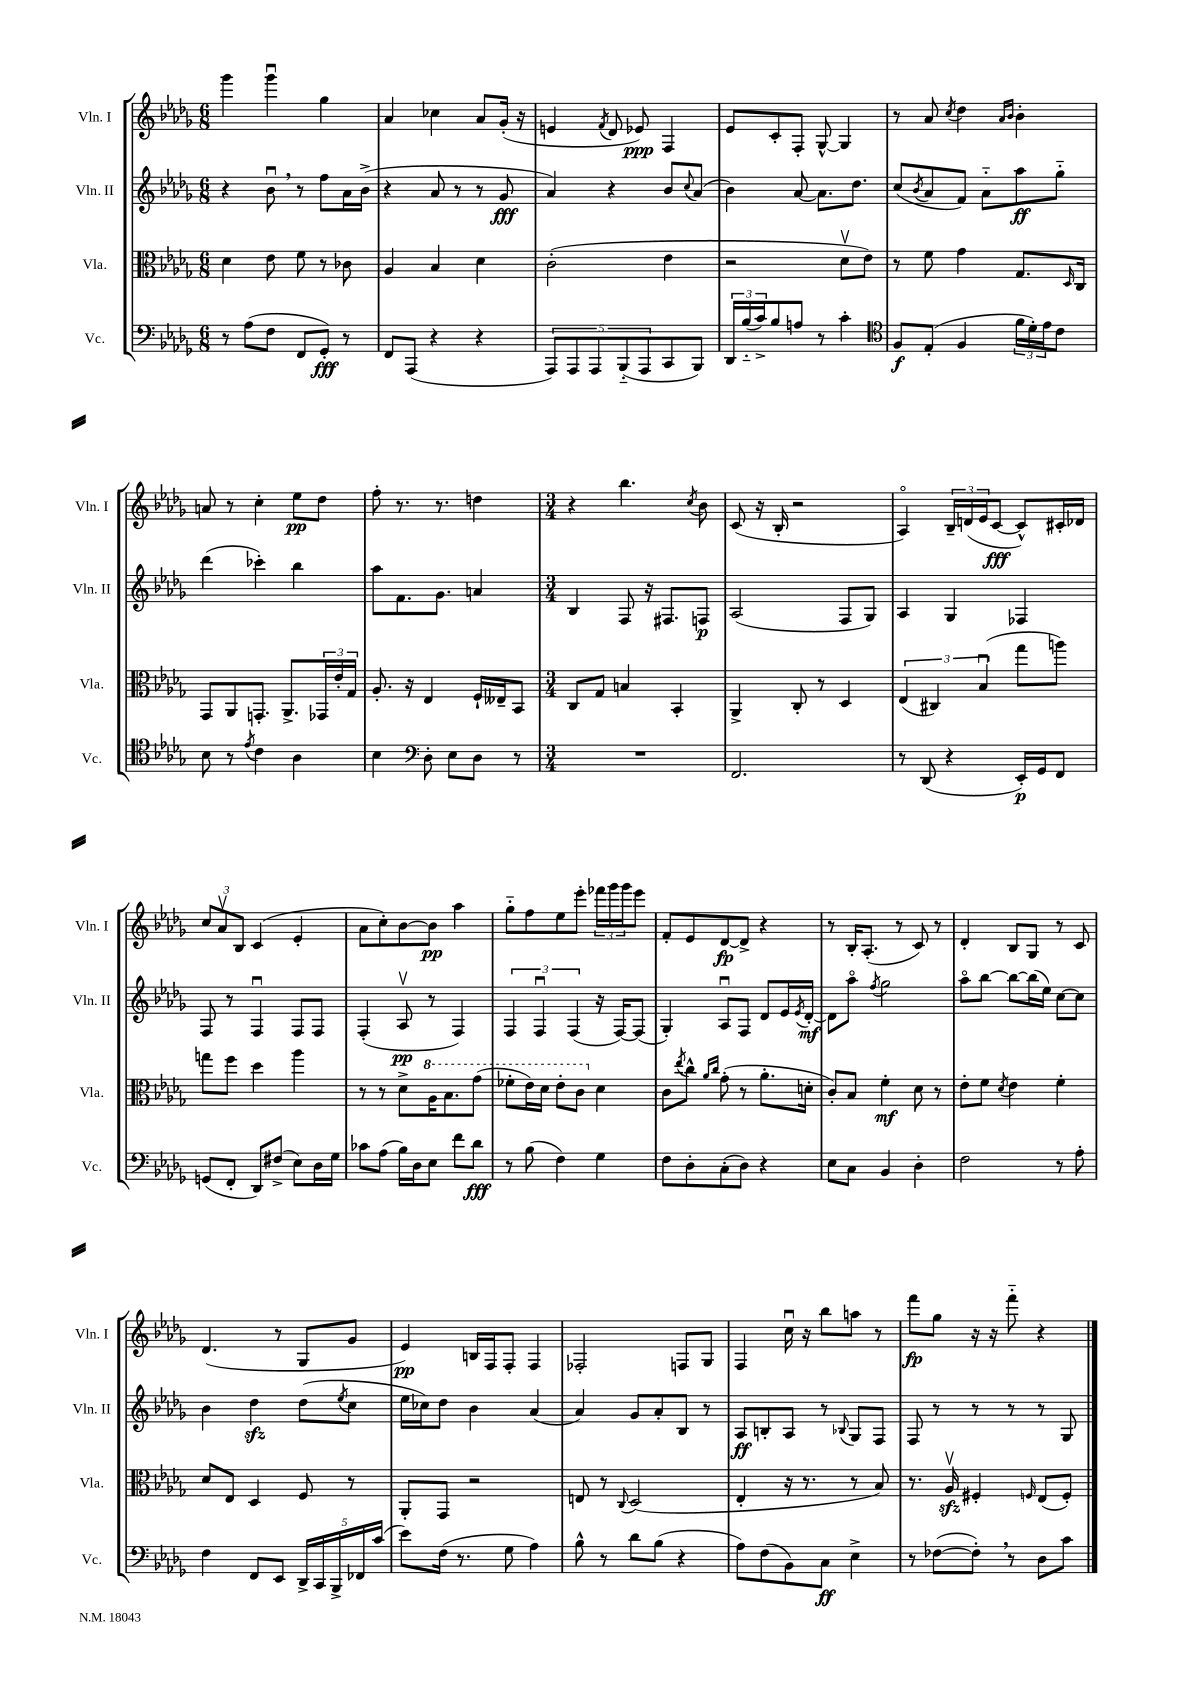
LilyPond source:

<<
\new StaffGroup <<
\new Staff = "s0" \with { instrumentName = "Vln. I" shortInstrumentName = "Vln. I" } {
    \clef treble \key des \major \numericTimeSignature \time 6/8
    ges'''4 ges'''4\downbow ges''4 |
    aes'4 ces''4 aes'8 ges'16-.( r16 |
    e'4 \acciaccatura { f'8 } des'8 ees'8\ppp) f4 |
    ees'8 c'8-. f8-. ges8~-^ ges4 |
    r8 aes'8 \acciaccatura { c''8 } des''4 \grace { aes'16 bes'16 } bes'4-. |
    a'8 r8 c''4-. ees''8\pp des''8 |
    f''8-. r8. r8. d''4 |
    \numericTimeSignature \time 3/4 r4 bes''4. \acciaccatura { c''8 } bes'8 |
    c'8( r16 bes16-. r2 |
    aes4\flageolet) \tuplet 3/2 { bes16-- d'16( ees'16 } c'8~\fff c'8-^) cis'16-. des'16 |
    \tuplet 3/2 { c''8 aes'8\upbow bes8 } c'4( ees'4-. |
    aes'8 c''8-.) bes'8~ bes'8\pp aes''4 |
    ges''8-_ f''8 ees''8 ees'''8-. \tuplet 3/2 { fes'''16 ges'''16 ges'''16 } ees'''8 |
    f'8-. ees'8 des'8~\fp des'8-> r4 |
    r8 bes16-. aes8.-.( r8 c'8) r8 |
    des'4-. bes8 ges8 r8 c'8 |
    des'4.( r8 ges8 ges'8 |
    ees'4\pp) b16 f16 f8-. f4 |
    fes2-. f8 ges8 |
    f4 c''16\downbow r16 bes''8 a''8 r8 |
    f'''8\fp ges''8 r16 r16 f'''8-_ r4 \bar "|." |
}
\new Staff = "s1" \with { instrumentName = "Vln. II" shortInstrumentName = "Vln. II" } {
    \clef treble \key des \major \numericTimeSignature \time 6/8
    r4 bes'8\downbow \breathe r8 f''8 aes'16 bes'16->( |
    r4 aes'8 r8 r8 ges'8\fff |
    aes'4) r4 bes'8 \appoggiatura { c''8 } aes'8( |
    bes'4) aes'8~ aes'8. des''8. |
    c''8( \acciaccatura { bes'8 } aes'8 f'8) aes'8-_ aes''8\ff ges''8-_ |
    des'''4( ces'''4-.) bes''4 |
    aes''8 f'8. ges'8. a'4 |
    \numericTimeSignature \time 3/4 bes4 f8 r16 fis8. f8\p |
    aes2( f8 ges8) |
    aes4 ges4 fes4 |
    f8 r8 f4\downbow f8 f8 |
    f4-.( aes8\upbow\pp r8 f4) |
    \tuplet 3/2 { f4 f4\downbow f4( } r16 f16~) f8( |
    ges4-.) aes8\downbow f8 des'8 ees'16 \acciaccatura { ees'8 } des'16~-.\mf |
    des'8 aes''8\flageolet \acciaccatura { f''8 } ges''2 |
    aes''8\flageolet bes''8~ bes''8~ bes''16( ees''16) c''8~ c''8 |
    bes'4 des''4\sfz des''8( \acciaccatura { ees''8 } c''8 |
    ees''16 ces''16) des''8 bes'4 aes'4( |
    aes'4) ges'8 aes'8-. bes8 r8 |
    aes8\ff b8-. aes8 r8 \appoggiatura { bes8 } ges8 f8 |
    f8 r8 r8 r8 r8 ges8 \bar "|." |
}
\new Staff = "s2" \with { instrumentName = "Vla." shortInstrumentName = "Vla." } {
    \clef alto \key des \major \numericTimeSignature \time 6/8
    des'4 ees'8 f'8 r8 ces'8 |
    aes4 bes4 des'4 |
    c'2-.( ees'4 |
    r2 des'8\upbow ees'8) |
    r8 f'8 ges'4 ges8. \grace { des16 } c16 |
    ges,8 aes,8 g,8.-. aes,8.-> \tuplet 3/2 { ges,16 ees'16-. ges16 } |
    aes8.-. r16 ees4 f16-! eeses16-- bes,8 |
    \numericTimeSignature \time 3/4 c8 ges8 b4 bes,4-. |
    aes,4-> c8-. r8 des4 |
    \tuplet 3/2 { ees4( cis4) bes4\downbow( } ges''8 a''8) |
    g''8 f''8 des''4 aes''4 |
    r8 r8 des'8-> \ottava #1 aes'16 bes'8. ges''8( |
    fes''8-. ees''16) des''16 ees''8-. c''8 \ottava #0 des'4 |
    c'8 \acciaccatura { ees''8 } c''8-^ \grace { aes'16 c''16 } ges'8-.( r8 aes'8.-. d'16-. |
    c'8-.) bes8 f'4-.\mf des'8 r8 |
    ees'8-. f'8 \acciaccatura { des'8 } ees'4 f'4-. |
    des'8 ees8 des4 f8 r8 |
    aes,8-. ges,8 r2 |
    e8 r8 \appoggiatura { c8 } des2( |
    ees4-. r16 r8. r8 bes8) |
    r8. aes16\upbow\sfz fis4-. \grace { f16 } ees8( f8-.) \bar "|." |
}
\new Staff = "s3" \with { instrumentName = "Vc." shortInstrumentName = "Vc." } {
    \clef bass \key des \major \numericTimeSignature \time 6/8
    r8 aes8( f8 f,8 ges,8-.\fff) r8 |
    f,8 aes,,8( r4 r4 |
    \tuplet 5/4 { aes,,8) aes,,8 aes,,8 bes,,8-_( aes,,8 } c,8 bes,,8) |
    \tuplet 3/2 { des,16 bes16-_( c'16->) } bes8 a8 r8 c'4-. |
    \clef tenor f8\f ees8-.( f4 \tuplet 3/2 { f'16 des'16-.) ees'16 } c'8 |
    bes8 r8 \acciaccatura { ees'8 } c'4 aes4 |
    bes4 \clef bass des8-. ees8 des8 r8 |
    \numericTimeSignature \time 3/4 R2. |
    f,2. |
    r8 des,8( r4 ees,16-.\p) ges,16 f,8 |
    g,8( f,8-. des,8) fis8->( ees8) des16 ges16 |
    ces'8 aes8( bes16) des16 ees8 f'8 des'8\fff |
    r8 bes8( f4) ges4 |
    f8 des8-. c8-.( des8) r4 |
    ees8 c8 bes,4 des4-. |
    f2 r8 aes8-. |
    f4 f,8 ees,8 \tuplet 5/4 { des,16-> c,16 bes,,16-> fes,16 c'16( } |
    ees'8) f16( r8. ges8 aes4) |
    bes8-^ r8 des'8 bes8( r4 |
    aes8) f8( bes,8) c8\ff ees4-> |
    r8 fes8~( fes8-.) \breathe r8 des8 c'8 \bar "|." |
}
>>
>>
\layout { \context { \Score \remove "Bar_number_engraver" } }
